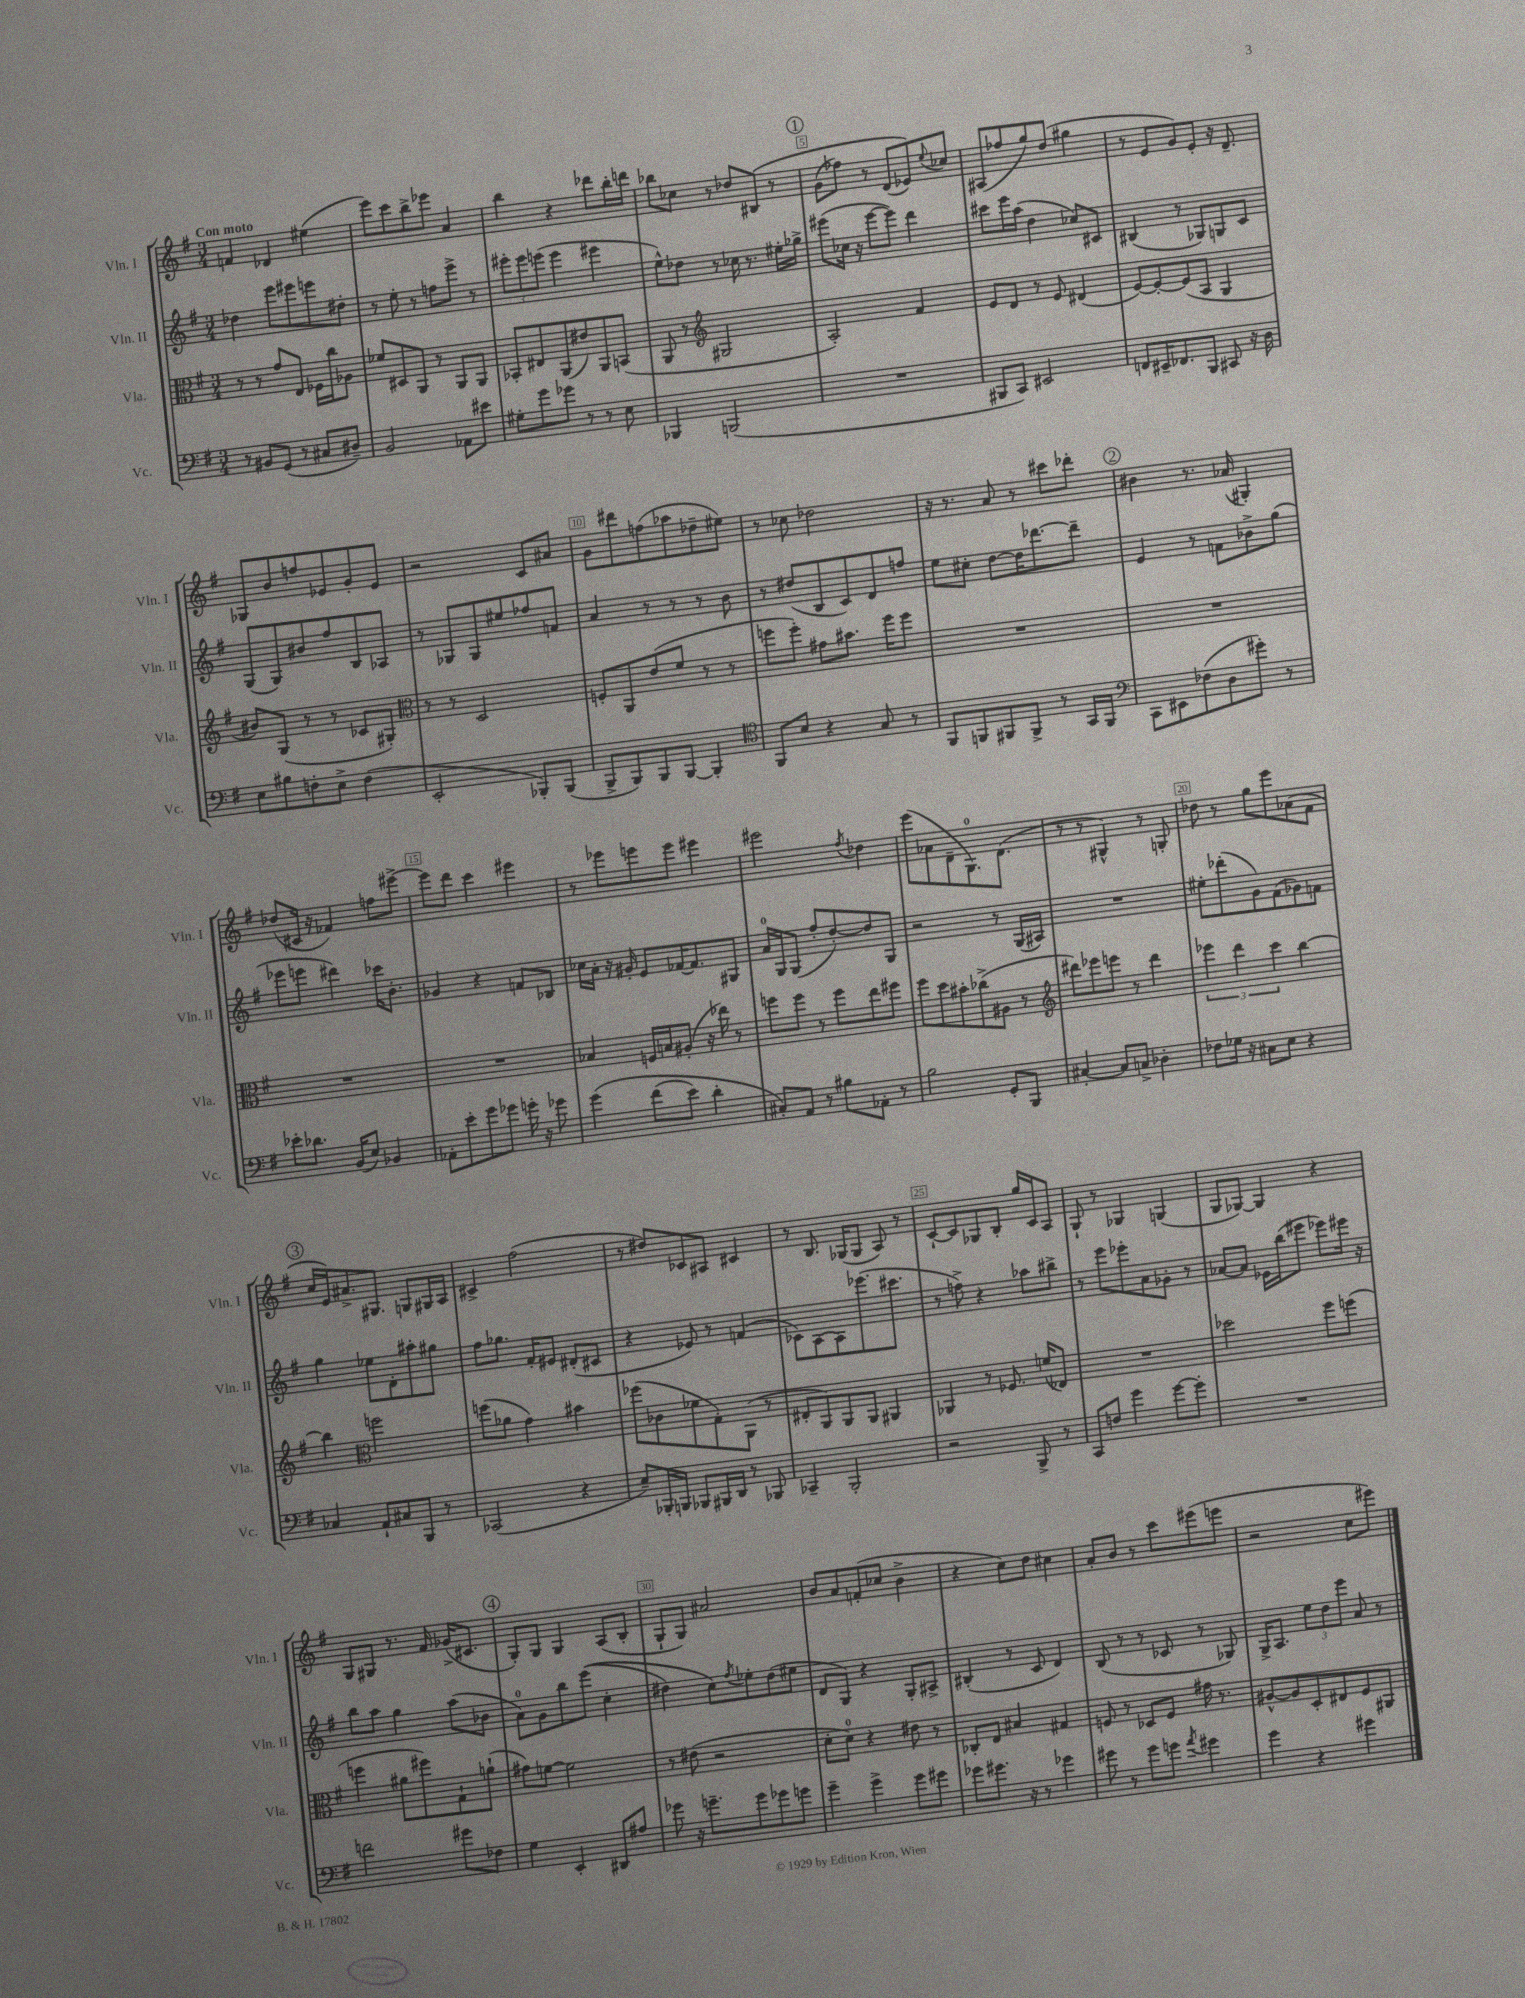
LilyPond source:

<<
\new StaffGroup <<
\new Staff = "s0" \with { instrumentName = "Vln. I" shortInstrumentName = "Vln. I" } {
    \clef treble \key g \major \numericTimeSignature \time 3/4 \tempo "Con moto"
    f'4 des'4 eis''4( |
    e'''8) c'''8 b''8-> ees'''8 a'4 |
    b''4 r4 des'''8 b''16-. d'''16 |
    bes''8 ces''8 r8 des''8 bis8\( r8 |
    \mark \markup { \circle "1" } g'8( fes''8) r8 d'8( ees'8)\) \appoggiatura { e''8 } ces''8 |
    ais8( fes''8 g''8) d''8( gis''4 |
    r8 e'8 g'8) e'8-. r16 d'8.-- |
    ges8 b'8 f''8 ees'8 g'8-. ees'8 |
    r2 c'8 ais'8 |
    g'8 dis'''8 f''8( aes''8 des''8-- eis''8) |
    r8 ces''8 des''2 |
    r16 r8. a'8 r8 cis'''8 des'''8-. |
    \mark \markup { \circle "2" } bis'4 r8. aes'16( gis4-.) |
    des''8( cis'16 r16 fes'4) f''8 eis'''8~-> |
    eis'''8 d'''8 c'''4 eis'''4 |
    r8 ees'''8 e'''8 e'''8 eis'''4 |
    eis'''2 \acciaccatura { fis''8 } des''4 |
    e'''8( aes'8 d'8-- g8.-0) d'8.( |
    r8 r8 gis4-^) r8 g8-. |
    des''8 r8 g''8 e'''8 aes'8( fis'8 |
    \mark \markup { \circle "3" } c''16 e'16) ais'8.-> gis8. g8 gis16 a16 |
    cis'4-> fis''2( |
    r8 dis''8) ces'8 ais8 cis'4 |
    r8 b8. ges16( ges8 a8) r8 |
    c'8~-! c'8 ges8 b8-. g''16 c'16 a8 |
    g8-! r8 ges4 g4( |
    g8 ges8~) ges4 r4 |
    g8 gis8 r8. fis'16 ges'16->( cis'8. |
    \mark \markup { \circle "4" } g8-.) g8 g4 a8( b8-. |
    g8-! g8) ais'2 |
    b'8 a'8 f'8-.( ces''8 b'4-> |
    r4 c''8) d''8 cis''4 |
    a'8-. b'8 r8 c'''8 eis'''8( e'''8 |
    r2 c''8 eis'''8) \bar "|." |
}
\new Staff = "s1" \with { instrumentName = "Vln. II" shortInstrumentName = "Vln. II" } {
    \clef treble \key g \major \numericTimeSignature \time 3/4
    des''4 e'''8 eis'''8 e'''8 dis''8-. |
    r8 e''8-. r8 f''8 e'''8-> r8 |
    \tuplet 3/2 { eis'''8-. eis'''8 e'''8( } e'''4 eis'''4 |
    e''8-^) des''8 r8 ces''16 r8. eis''16-. ges''16-> |
    \mark \markup { \circle "1" } eis'''8( ces''16 r16 eis'''8~ eis'''8) d'''4 |
    cis'''8 e'''16 a''16( d''4 ces''8) cis'8 |
    bis4( r8 ges8) g8 c'8 |
    g8( g8) bis'8 fis''8 b8 aes8 |
    r8 ges8 ges8 eis''8 fes''8 f'8 |
    a'4 r8 r8 r8 b'8 |
    r8 dis''8( b8 c'8) d'8 f''8 |
    e''8 cis''8-. d''8~ d''16 des'''8.~ des'''8-- |
    \mark \markup { \circle "2" } e'4 r8 f'8 bes'8-> g''8( |
    ees'''8 e'''8 dis'''4) ces'''16 b'8.-. |
    ges'4 r4 f'8 bes8 |
    ces''16 a'16-. r16 gis'16-. e'8 fes'16~ fes'8. gis8 |
    a'16-0 g16 g8( fis''8-. d''8~-.) d''8 g8 |
    r2 r8 g16( ais16) |
    R2. |
    eis''8-. des'''8-.( g'8) fis'8( ges'8) f'8 |
    \mark \markup { \circle "3" } g''4 ees''8 d'8-. ais''8-. gis''8 |
    fis''8 ges''8. fis'16-. eis'8 dis'8-.( cis'8 |
    r4 ees'8) r8 f'4( |
    ces'8) a8~ a8 ees'''8.( cis'''8. |
    r8 f''8->) r4 aes''8 bis''8-> |
    r8 e'''8 ees'''8-. a'8 ges'8-. r8 |
    aes'8~ aes'8 ees'16 b''16( eis'''8 ees'''8) eis'''16 r16 |
    b''8 a''8 g''4 a''8( bes'8 |
    \mark \markup { \circle "4" } a'8-0) g'8 b''8 e'''8(\( c''4-. |
    dis''4) c''8\) \acciaccatura { fis''8 } ees''8-. dis''8( eis''8 |
    d'8 g8) r4 g8-. ais8-> |
    bis4-.( r8 c'8 d'4) |
    b8( r8 r8 ces'8 r8 ges8) |
    g16-> a8. \tuplet 3/2 { e''8 d''8 e'''8 } a'8 r8 \bar "|." |
}
\new Staff = "s2" \with { instrumentName = "Vla." shortInstrumentName = "Vla." } {
    \clef alto \key g \major \numericTimeSignature \time 3/4
    r8 r8 g'8 e8 fes16 c''16 aes8 |
    fes'8 dis8 a,8 r8 a,8 a,8 |
    bes,8-. eis8 a,8( eis'8) a,8 b,8( |
    a,8 r8 \clef treble gis2 |
    \mark \markup { \circle "1" } a2-.) fis'4 |
    e'8 d'8 r8 e'8 dis'4( |
    e'8~) e'8~-. e'8( a8 g4 |
    bis'8) g8( r8 r8 ces'8 gis8-.) |
    \clef alto r8 r8 d2 |
    f8-. a,8 e'8( fis'8 r8 r8 |
    f''8 f''8-.) gis'8 bis'8. f''16 f''8 |
    R2. |
    \mark \markup { \circle "2" } R2. |
    R2. |
    R2. |
    bes4 f16 b16 ais8-.( r16 ees''16) r8 |
    f''8 f''8 r8 f''8 e''8 fis''8 |
    fis''8 d''8 bis'8-. ces''8->( ais8 r8 |
    \clef treble dis'''8) ees'''8 e'''8 r8 dis'''4 |
    \tuplet 3/2 { ees'''4 d'''4 c'''4 } b''4~ |
    \mark \markup { \circle "3" } b''4 \clef alto f''2 |
    f''8( aes'8 g'4) bis'4 |
    fes''8( ces'8 fes'8 g8-.) a,8( r8 |
    eis8-. a,8) a,8 a,8 ais,4 |
    aes,4 r8 fes8. f'16( ees8) |
    R2. |
    des''2 fis''8 f''8( |
    f''4 ais'8 fis''8) g8-! a'8-!( |
    \mark \markup { \circle "4" } gis'8) f'8~ f'2 |
    r8 eis'8( r2 |
    d'8-. d'8-0) r4 eis'8 r8 |
    ces8-. e8 bis4 gis4 |
    f8 r8 des8 f8 gis'16 r8. |
    ais8~-^ ais8 d8-. eis8 fis8 ais,8 \bar "|." |
}
\new Staff = "s3" \with { instrumentName = "Vc." shortInstrumentName = "Vc." } {
    \clef bass \key g \major \numericTimeSignature \time 3/4
    r8 bis,8 g,8( r8 cis8 dis8--) |
    b,2 aes,8 eis'8 |
    gis8-. g'8 ges'8 r8 r8 e8 |
    bes,,4 b,,2( |
    \mark \markup { \circle "1" } R2. |
    bis,,8 c,8) eis,2 |
    f,8 eis,16-- fes,8. b,,8 cis,8 r16 d16 |
    e8 bis8 f8-. e8-> f4( |
    e,2-. bes,,8-.) bes,,8( |
    b,,8-> b,,8) b,,8 b,,8~ b,,4-. |
    \clef tenor fis,8 b8 r4 g8 r8 |
    fis,8 f,8 fis,8 fis,8-> r8 g,16 fis,16 |
    \mark \markup { \circle "2" } \clef bass c,8 eis,8 fes8( d8 gis'8-.) r8 |
    ees'8-. des'8. b,16( e8) bes,4 |
    aes,8-. e'8-. g'8 ges'8 g'16-. r16 ges'8 |
    g'4\( fis'8( e'8) d'4-. |
    cis8-.\) a,8 r8 bis8 aes,8-. r8 |
    b2 g,8-. b,,8 |
    cis4~-. cis8 c8-> des4-. |
    fes8 ges16 r16 cis8 e8 r4 |
    \mark \markup { \circle "3" } ces4 a,8-! cis8 b,,8 r8 |
    ces,2( r4 |
    e8--) bes,,16-. b,,16 bes,,8 bis,,16 d,16 r8 bes,,8 |
    ces,4-- b,,2-. |
    r2 b,,8-> r8 |
    c,8 f8 g'4 g'8~ g'8-. |
    R2. |
    f'2 gis'8 fes8 |
    \mark \markup { \circle "4" } g4 e,4-. dis,8 ais8 |
    ges'8 r16 g'8.-- g'8 ges'8 g'8 |
    g'4-- g'4-> g'8 gis'8 |
    ges'8 gis'8. r16 r8 ges'4 |
    gis'8 r8 gis'8 g'8 \acciaccatura { a'8 } gis'4 |
    g'4 r4 gis'4 \bar "|." |
}
>>
>>
\layout { \context { \Score \override BarNumber.break-visibility = ##(#f #t #t) barNumberVisibility = #(every-nth-bar-number-visible 5) \override BarNumber.stencil = #(make-stencil-boxer 0.1 0.3 ly:text-interface::print) } }
